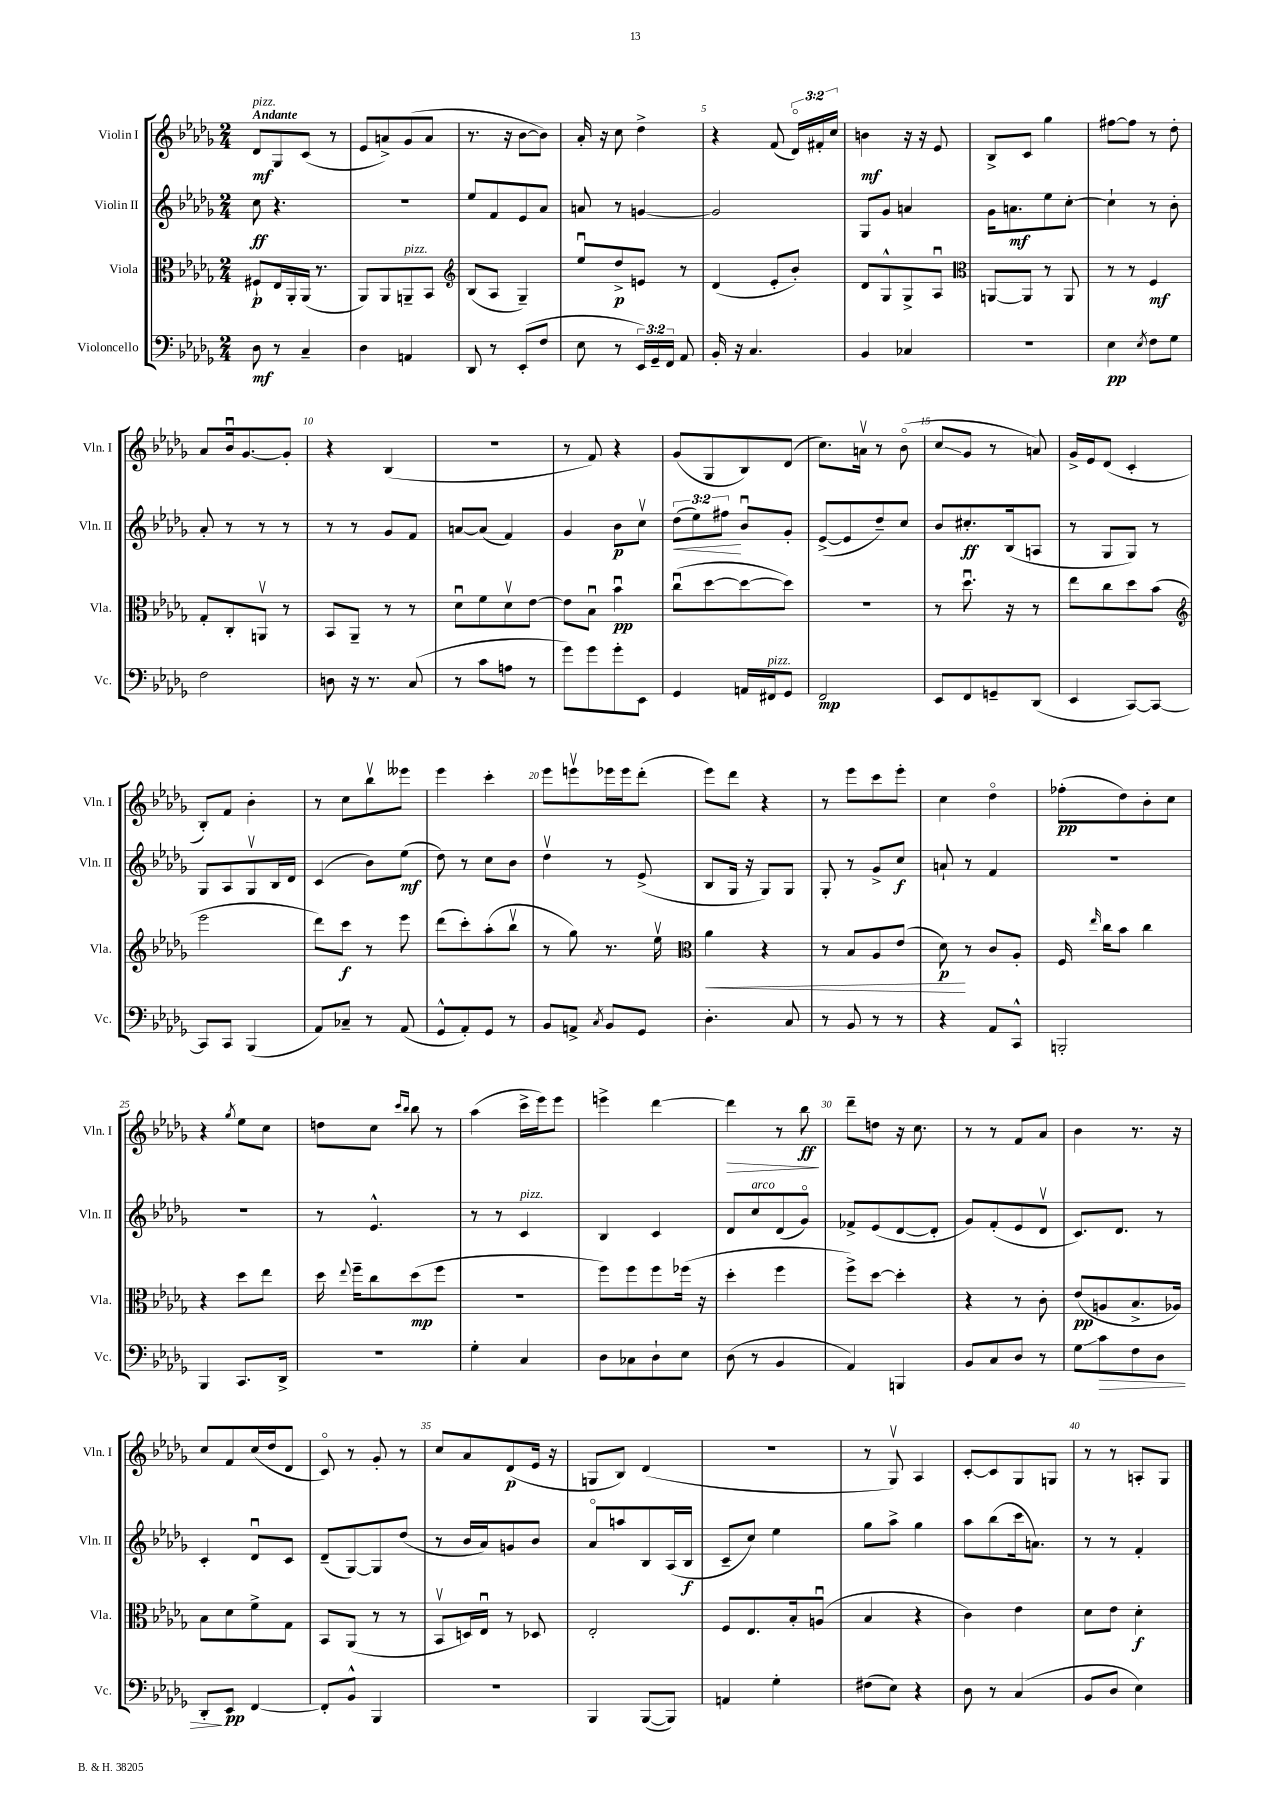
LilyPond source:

<<
\new StaffGroup <<
\new Staff = "s0" \with { instrumentName = "Violin I" shortInstrumentName = "Vln. I" } {
    \clef treble \key des \major \numericTimeSignature \time 2/4 \override Staff.TupletNumber.text = #tuplet-number::calc-fraction-text \tempo "Andante"
    \autoBeamOff des'8[\mf^\markup { \italic "pizz." } ges8 c'8]( r8 |
    ees'8[ a'8->) ges'8( a'8] |
    r8. r16 bes'8[~ bes'8]) |
    aes'16-. r16 c''8 des''4-> |
    r4 f'8( \tuplet 3/2 { des'16[\flageolet) fis'16-. c''16] } |
    b'4\mf r16 r16 ees'8 |
    bes8[-> c'8] ges''4 |
    fis''8[~ fis''8] r8 des''8-. |
    aes'8[ bes'16\downbow ges'8.~ ges'8]-. |
    r4 bes4( |
    r2 |
    r8 f'8) r4 |
    ges'8[( ges8 bes8) des'8]( |
    c''8.[) a'16]\upbow r8 bes'8\flageolet( |
    c''8[\glissando ges'8] r8 a'8) |
    ges'16[-> ees'16 des'8]( c'4-. |
    bes8[-.) f'8] bes'4-. |
    r8 c''8[ bes''8\upbow eeses'''8] |
    ees'''4 c'''4-. |
    ees'''8[ e'''8\upbow ees'''16 ees'''16 des'''8]-.( |
    ees'''8[) des'''8] r4 |
    r8 ees'''8[ c'''8 ees'''8]-. |
    c''4 des''4\flageolet |
    fes''8[-.\pp( des''8) bes'8-. c''8] |
    r4 \acciaccatura { ges''8 } ees''8[ c''8] |
    d''8[ c''8] \grace { c'''16[ bes''16] } bes''8 r8 |
    aes''4( c'''16[-> ees'''16) ees'''8] |
    e'''4-> des'''4~ |
    des'''4\> r8 bes''8\ff\! |
    des'''8[-- d''8] r16 c''8. |
    r8 r8 f'8[ aes'8] |
    bes'4 r8. r16 |
    c''8[ f'8 c''16( des''16 des'8] |
    c'8\flageolet) r8 ges'8-. r8 |
    c''8[ aes'8 des'8\p( ees'16] r16 |
    g8[ bes8]) des'4( |
    R2 |
    r8 ges8\upbow) aes4 |
    c'8[~-. c'8 ges8 g8] |
    r8 r8 a8[-. ges8] \bar "|." |
}
\new Staff = "s1" \with { instrumentName = "Violin II" shortInstrumentName = "Vln. II" } {
    \clef treble \key des \major \numericTimeSignature \time 2/4 \override Staff.TupletNumber.text = #tuplet-number::calc-fraction-text
    \autoBeamOff c''8\ff r4. |
    R2 |
    ees''8[ f'8 ees'8 aes'8] |
    a'8 r8 g'4~ |
    g'2 |
    ges8[ ges'8] a'4 |
    ges'16[ a'8.\mf ees''8 c''8]~-. |
    c''4-! r8 bes'8-. |
    aes'8-. r8 r8 r8 |
    r8 r8 ges'8[ f'8] |
    a'8[~ a'8]( f'4) |
    ges'4 bes'8[\p c''8]\upbow |
    \tuplet 3/2 { des''8[\<( ees''8) fis''8]\! } bes'8[\downbow ges'8]-. |
    ees'8[~->( ees'8 des''8--) c''8] |
    bes'8[ cis''8.-.\ff bes16( a8] |
    r8 ges8[ ges8]) r8 |
    ges8[ aes8 ges8\upbow bes16 des'16] |
    c'4( bes'8[) ees''8]\mf( |
    des''8) r8 c''8[ bes'8] |
    des''4\upbow r8 ees'8->( |
    bes8[ ges16] r16 ges8[) ges8] |
    ges8-. r8 ges'8[-> c''8]\f |
    a'8-! r8 f'4 |
    r2 |
    R2 |
    r8 ees'4.-^ |
    r8 r8 c'4^\markup { \italic "pizz." } |
    bes4 c'4 |
    des'8[ c''8^\markup { \italic "arco" } des'8( ges'8]\flageolet) |
    fes'8[-> ees'8( des'8~ des'8]-. |
    ges'8[) f'8-.( ees'8 des'8]\upbow |
    c'8.[) des'8.] r8 |
    c'4-. des'8[\downbow c'8] |
    des'8[--( ges8~) ges8 des''8]( |
    r8 bes'16[ aes'16) g'8 bes'8] |
    aes'8[\flageolet a''8 bes8 aes16( bes16]\f |
    c'8[-- c''8]) ees''4 |
    ges''8[ aes''8]-> ges''4 |
    aes''8[ bes''8( c'''16 a'8.]) |
    r8 r8 f'4-. \bar "|." |
}
\new Staff = "s2" \with { instrumentName = "Viola" shortInstrumentName = "Vla." } {
    \clef alto \key des \major \numericTimeSignature \time 2/4
    \autoBeamOff fis8[-!\p ees16 aes,16-. aes,16]( r8. |
    aes,8[) aes,8 a,8--^\markup { \italic "pizz." } bes,8] |
    \clef treble bes8[( aes8] ges4--) |
    ees''8[\downbow des''8->\p e'8] r8 |
    des'4( ees'8[-. bes'8]-.) |
    des'8[ ges8-^ ges8-> aes8]\downbow |
    \clef alto a,8[~ a,8] r8 a,8 |
    r8 r8 f4\mf |
    ges8[-. c8-. a,8]\upbow r8 |
    bes,8[ aes,8]-- r8 r8 |
    des'8[\downbow f'8 des'8\upbow ees'8]~ |
    ees'8[ bes8]\downbow bes'4\downbow\pp |
    c''8[\downbow( des''8~ des''8~ des''8]) |
    R2 |
    r8 des''8.\downbow r16 r8 |
    ees''8[ c''8 des''8 bes'8]( |
    \clef treble ees'''2 |
    des'''8[) c'''8]\f r8 ees'''8 |
    des'''8[( c'''8-.) aes''8-.( bes''8]\upbow |
    r8 ges''8) r8. ees''16\upbow |
    \clef alto aes'4\< r4 |
    r8 bes8[ aes8 ees'8]( |
    des'8\p\!) r8 c'8[ aes8]-. |
    f16 \grace { ees''16 } c''16[ bes'8] c''4 |
    r4 des''8[ ees''8] |
    des''16 \appoggiatura { ees''8 } f''16[-- c''8 des''8\mp( f''8] |
    r2 |
    f''8[) f''8 f''8 fes''16]( r16 |
    des''4-. f''4 |
    f''8[->) des''8]~ des''4-. |
    r4 r8 c'8-. |
    ees'8[\pp( a8 bes8.-> aes16]) |
    bes8[ des'8 f'8-> ges8] |
    bes,8[ aes,8]( r8 r8 |
    bes,8[\upbow d16) ees16]\downbow r8 des8 |
    ees2-. |
    f8[ ees8. bes16-. a8]\downbow( |
    bes4 r4 |
    c'4) ees'4 |
    des'8[ ees'8] des'4-.\f \bar "|." |
}
\new Staff = "s3" \with { instrumentName = "Violoncello" shortInstrumentName = "Vc." } {
    \clef bass \key des \major \numericTimeSignature \time 2/4 \override Staff.TupletNumber.text = #tuplet-number::calc-fraction-text
    \autoBeamOff des8\mf r8 c4-- |
    des4 a,4 |
    des,8 r8 ees,8[-.( f8] |
    ees8 r8 \tuplet 3/2 { ees,16[) ges,16-- f,16] } aes,8 |
    bes,16-. r16 c4. |
    bes,4 ces4 |
    R2 |
    ees4\pp \acciaccatura { ees8 } f8[ ges8] |
    f2 |
    d8 r16 r8. c8( |
    r8 c'8[ a8] r8 |
    ges'8[) ges'8 ges'8-. ees,8] |
    ges,4 a,16[ fis,16^\markup { \italic "pizz." } ges,8] |
    f,2\mp |
    ees,8[ f,8 g,8-- des,8]( |
    ees,4 c,8[~) c,8]~ |
    c,8[ c,8] bes,,4( |
    aes,8[) ces8]-- r8 aes,8( |
    ges,8[-^ aes,8-.) ges,8] r8 |
    bes,8[ a,8]-> \acciaccatura { c8 } bes,8[ ges,8] |
    des4.-. c8 |
    r8 bes,8 r8 r8 |
    r4 aes,8[ c,8]-^ |
    b,,2-. |
    bes,,4 c,8.[ des,16]-> |
    r2 |
    ges4-. c4 |
    des8[ ces8 des8-! ees8] |
    des8( r8 bes,4 |
    aes,4) b,,4 |
    bes,8[ c8 des8] r8 |
    ges8[\glissando c'8\> f8 des8] |
    des,8[-.\! ees,8]\pp f,4~ |
    f,8[-. bes,8]-^ bes,,4 |
    R2 |
    bes,,4 bes,,8[~( bes,,8]) |
    a,4 ges4-. |
    fis8[( ees8]) r4 |
    des8 r8 c4( |
    bes,8[ des8] ees4) \bar "|." |
}
>>
>>
\layout { \context { \Score \override BarNumber.break-visibility = ##(#f #t #t) barNumberVisibility = #(every-nth-bar-number-visible 5) } }
